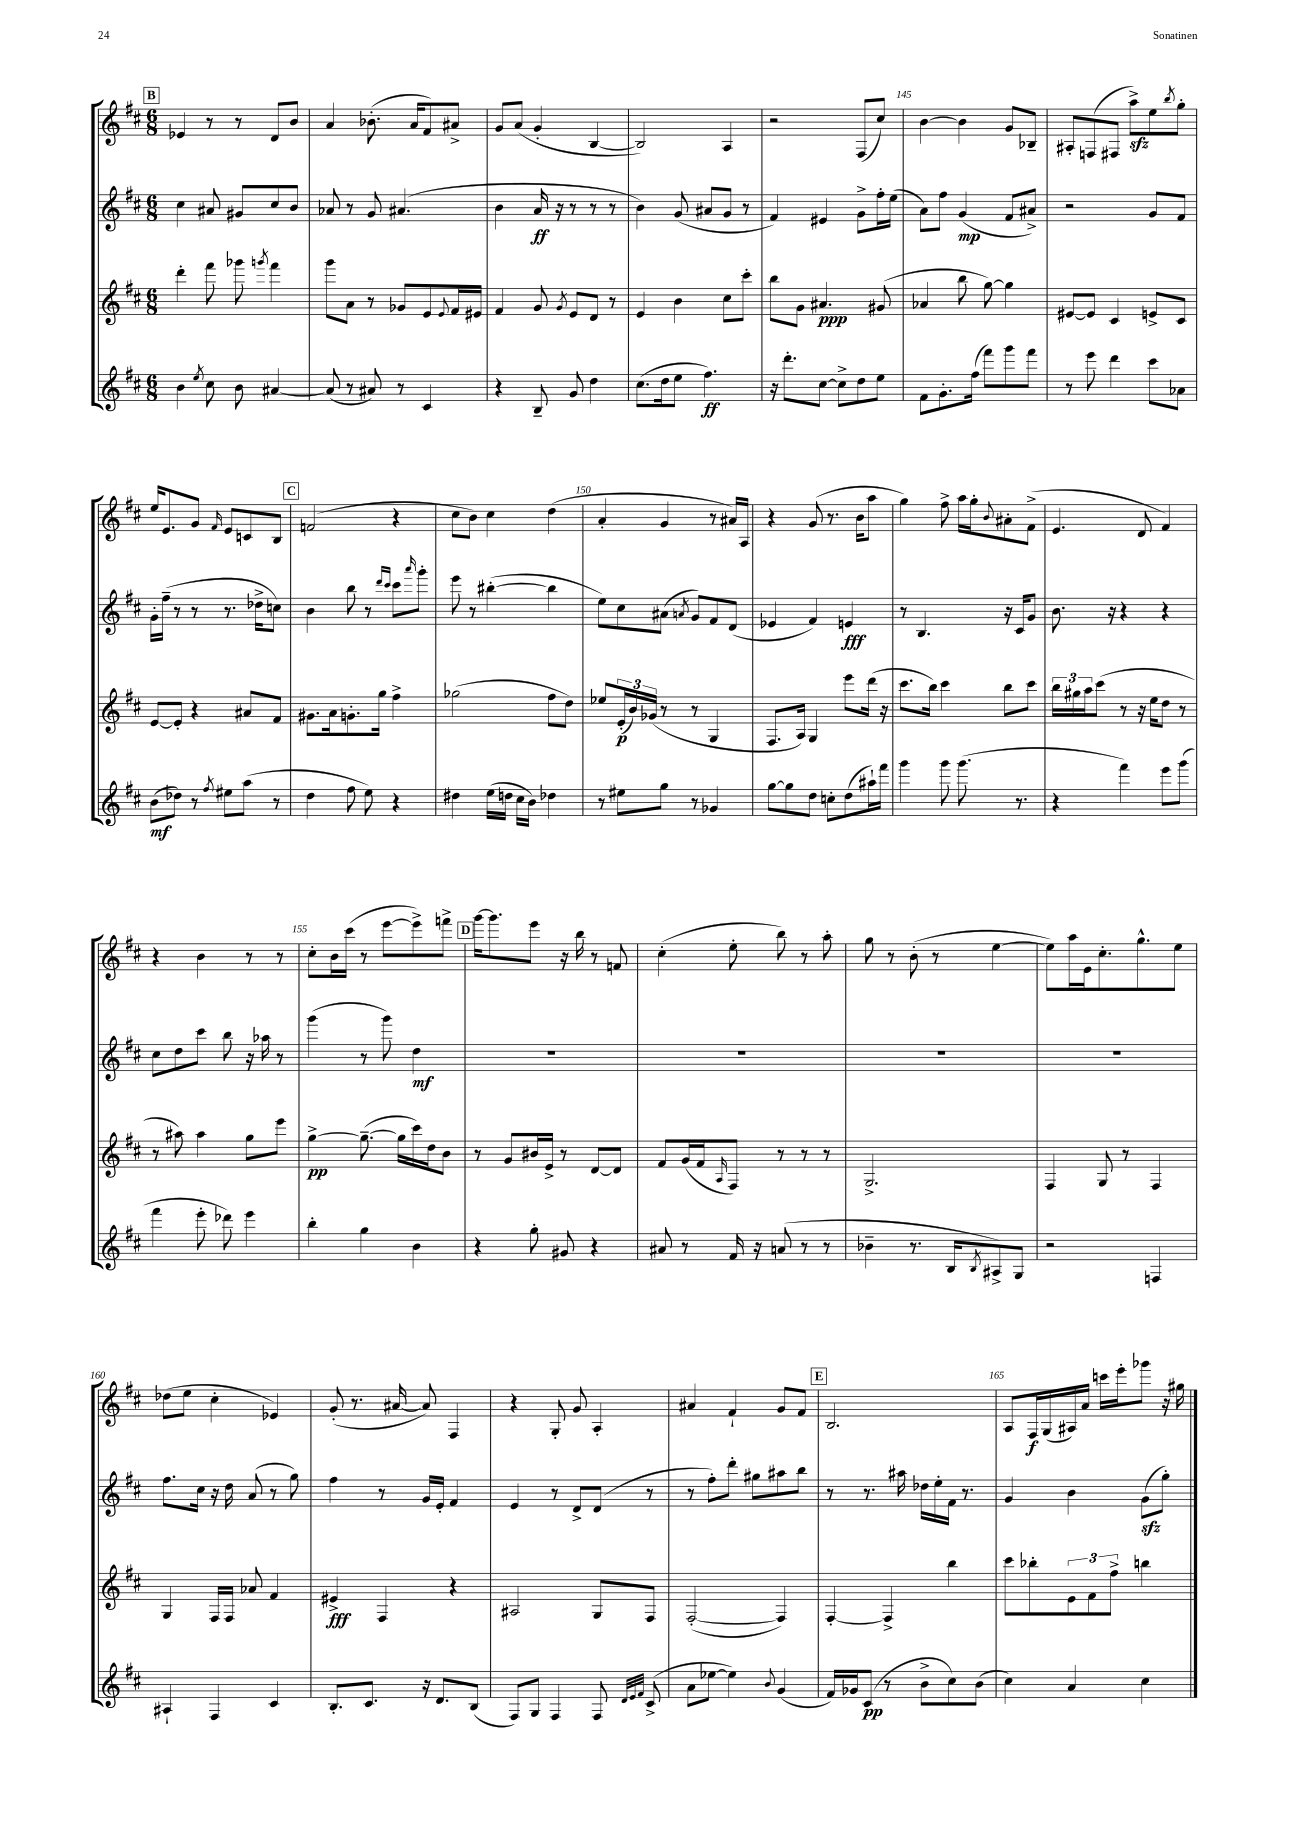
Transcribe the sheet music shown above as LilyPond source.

<<
\new StaffGroup <<
\new Staff = "s0" {
    \clef treble \key d \major \numericTimeSignature \time 6/8
    \mark \markup { \box "B" } ees'4 r8 r8 d'8 b'8 |
    a'4 bes'8.-.( a'16 fis'8) ais'8-> |
    g'8 a'8( g'4-. b4~ |
    b2) a4 |
    r2 fis8( cis''8) |
    b'4~ b'4 g'8 bes8-- |
    ais8-. f8( fis8 a''8->\sfz) e''8 \acciaccatura { b''8 } g''8-. |
    e''16 e'8. g'8 \grace { fis'16 } e'8 c'8 b8 |
    \mark \markup { \box "C" } f'2( r4 |
    cis''8 b'8) cis''4 d''4( |
    a'4-. g'4 r8 ais'16) a16 |
    r4 g'8( r8. b'16 a''8 |
    g''4) fis''8-> a''16 g''16-. \appoggiatura { b'8 } ais'8-. fis'8->( |
    e'4. d'8 fis'4) |
    r4 b'4 r8 r8 |
    cis''8-. b'16 cis'''16( r8 e'''8~ e'''8->) f'''8-> |
    \mark \markup { \box "D" } g'''16~ g'''8. e'''8 r16 b''16 r8 f'8 |
    cis''4-.( e''8-. b''8) r8 a''8-. |
    g''8 r8 b'8-.( r8 e''4~ |
    e''8) a''16 e'16 cis''8.-. g''8.-^ e''8 |
    des''8( e''8 cis''4-. ees'4) |
    g'8-.( r8. ais'16~ ais'8) fis4 |
    r4 g8-. g'8 a4-. |
    ais'4 fis'4-! g'8 fis'8 |
    \mark \markup { \box "E" } b2. |
    a8 fis16\f g16( ais16) a'16 c'''16 e'''16-. ges'''8 r16 gis''16 \bar "|." |
}
\new Staff = "s1" {
    \clef treble \key d \major \numericTimeSignature \time 6/8
    \mark \markup { \box "B" } cis''4 ais'8 gis'8 cis''8 b'8 |
    aes'8 r8 g'8 ais'4.( |
    b'4 a'16\ff r16 r8 r8 r8 |
    b'4) g'8( ais'8 g'8 r8 |
    fis'4) eis'4 g'8-> fis''16-. e''16( |
    a'8) fis''8 g'4\mp( fis'8 ais'8->) |
    r2 g'8 fis'8 |
    g'16-. fis''16--( r8 r8 r8. des''16-> c''8) |
    \mark \markup { \box "C" } b'4 b''8 r8 \grace { d'''16 cis'''16 } cis'''8 \grace { a'''16 } g'''8-. |
    e'''8 r8 bis''4~-.( bis''4 |
    e''8) cis''8 ais'8( \acciaccatura { a'8 } g'8) fis'8 d'8( |
    ees'4 fis'4) e'4\fff |
    r8 b4. r16 cis'16 g'8 |
    b'8. r16 r4 r4 |
    cis''8 d''8 cis'''8 b''8 r16 aes''16 r8 |
    g'''4( r8 g'''8) d''4\mf |
    \mark \markup { \box "D" } R2. |
    R2. |
    R2. |
    R2. |
    fis''8. cis''16 r16 d''16 a'8( r8 g''8) |
    fis''4 r8 g'16 e'16-. fis'4 |
    e'4 r8 d'8-> d'8( r8 |
    r8 fis''8-.) d'''8-. gis''8 ais''8 b''8 |
    \mark \markup { \box "E" } r8 r8. ais''16 des''16 e''16-. fis'16 r8. |
    g'4 b'4 g'8\sfz( g''8-.) \bar "|." |
}
\new Staff = "s2" {
    \clef treble \key d \major \numericTimeSignature \time 6/8
    \mark \markup { \box "B" } d'''4-. fis'''8 ges'''8 \acciaccatura { g'''8 } fis'''4 |
    g'''8 a'8 r8 ges'8 e'8 \appoggiatura { e'8 } fis'16 eis'16 |
    fis'4 g'8 \acciaccatura { g'8 } e'8 d'8 r8 |
    e'4 b'4 cis''8 cis'''8-. |
    b''8 g'8 ais'4.\ppp gis'8( |
    aes'4 b''8 g''8~) g''4 |
    eis'8~ eis'8 cis'4 e'8-> cis'8 |
    e'8~ e'8-. r4 ais'8 fis'8 |
    \mark \markup { \box "C" } gis'8. a'16 g'8.-. g''16 fis''4-> |
    ges''2( fis''8 d''8) |
    ees''8 \tuplet 3/2 { e'16-.\p( b'16) ges'16( } r8 r8 g4 |
    fis8. a16) g4 e'''8 d'''16( r16 |
    cis'''8. b''16) cis'''4 b''8 cis'''8 |
    \tuplet 3/2 { b''16 gis''16 a''16 } cis'''8( r8 r16 e''16 d''8 r8 |
    r8 ais''8) ais''4 g''8 e'''8 |
    g''4~->\pp g''8.~--( g''16 cis'''16) d''16 b'8 |
    \mark \markup { \box "D" } r8 g'8 bis'16 e'16-> r8 d'8~ d'8 |
    fis'8 g'16( fis'16 \grace { a16 } fis8) r8 r8 r8 |
    g2.-> |
    fis4 g8 r8 fis4 |
    g4 fis16 fis16 aes'8 fis'4 |
    eis'4->\fff fis4 r4 |
    ais2 g8 fis8 |
    fis2~-.( fis4) |
    \mark \markup { \box "E" } fis4~-. fis4-> b''4 |
    cis'''8 bes''8-. \tuplet 3/2 { e'8 fis'8 fis''8-> } b''4 \bar "|." |
}
\new Staff = "s3" {
    \clef treble \key d \major \numericTimeSignature \time 6/8
    \mark \markup { \box "B" } b'4 \acciaccatura { e''8 } cis''8 b'8 ais'4~ |
    ais'8( r8 ais'8) r8 cis'4 |
    r4 b8-- g'8 d''4 |
    cis''8.( d''16 e''8 fis''4.\ff) |
    r16 d'''8.-. cis''8~ cis''8-> d''8 e''8 |
    fis'8 g'8.-. fis''16( fis'''8) g'''8 fis'''8 |
    r8 e'''8 d'''4 cis'''8 aes'8 |
    b'8\mf( des''8) r8 \acciaccatura { fis''8 } eis''8 a''8( r8 |
    \mark \markup { \box "C" } d''4 fis''8 e''8) r4 |
    dis''4 e''16( d''16 cis''16 b'16) des''4 |
    r8 eis''8 g''8 r8 ges'4 |
    g''8~ g''8 d''8 c''8-. d''8( ais''16-!) fis'''16 |
    g'''4 g'''8 g'''8.( r8. |
    r4 fis'''4) e'''8 g'''8( |
    fis'''4 e'''8-. des'''8) e'''4 |
    b''4-. g''4 b'4 |
    \mark \markup { \box "D" } r4 g''8-. gis'8 r4 |
    ais'8 r8 fis'16 r16 a'8( r8 r8 |
    bes'4-- r8. b16 \acciaccatura { b8 } ais8->) g8 |
    r2 f4 |
    ais4-! fis4 cis'4 |
    b8.-. cis'8. r16 d'8. b8( |
    fis8) g8 fis4 fis8 \grace { d'32 e'32 fis'32 } cis'8->( |
    a'8 ees''8~ ees''4) \appoggiatura { b'8 } g'4( |
    \mark \markup { \box "E" } fis'16) ges'16 cis'8\pp( r8 b'8-> cis''8) b'8( |
    cis''4) a'4 cis''4 \bar "|." |
}
>>
>>
\layout { \context { \Score currentBarNumber = #140 \override BarNumber.break-visibility = ##(#f #t #t) barNumberVisibility = #(every-nth-bar-number-visible 5) } }
